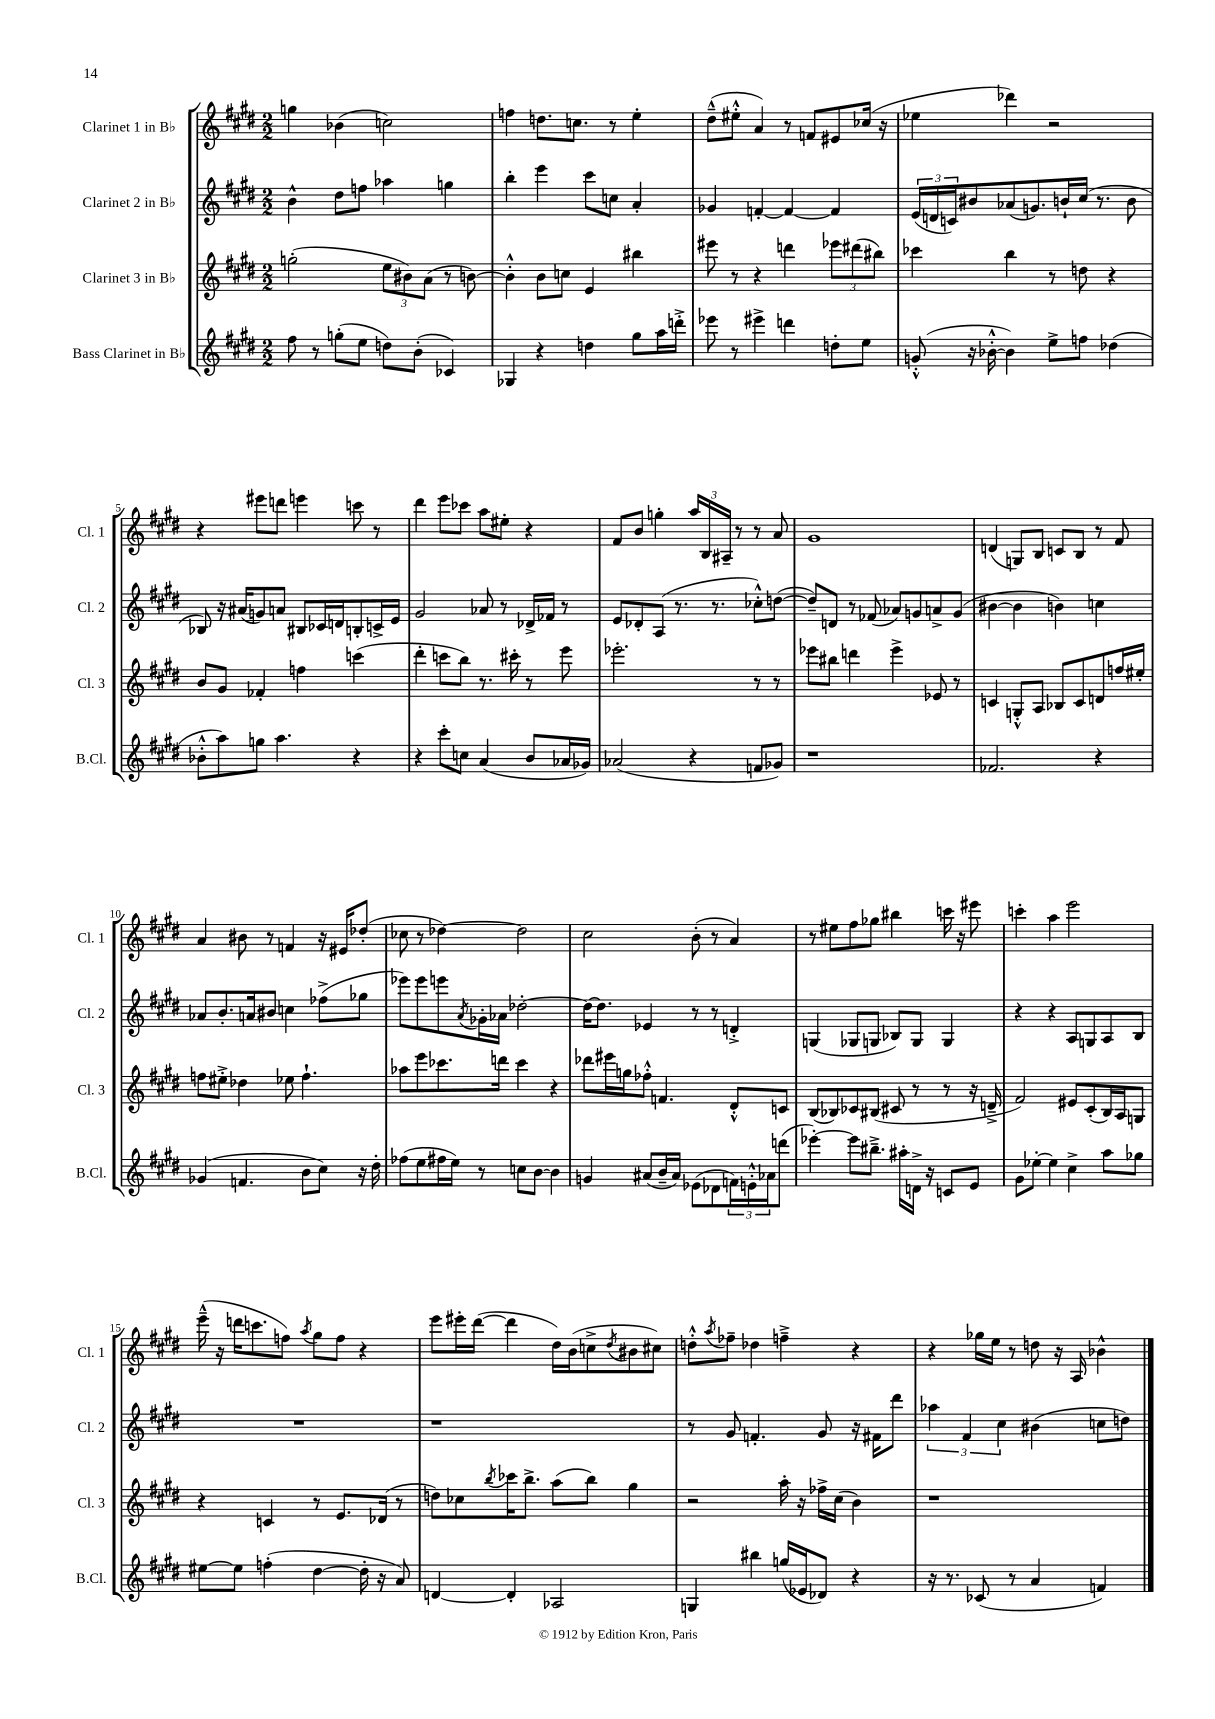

**kern	**kern	**kern	**kern
*part4	*part3	*part2	*part1
*staff4	*staff3	*staff2	*staff1
*I"Bass Clarinet in B♭	*I"Clarinet 3 in B♭	*I"Clarinet 2 in B♭	*I"Clarinet 1 in B♭
*I'B.Cl.	*I'Cl. 3	*I'Cl. 2	*I'Cl. 1
*clefG2	*clefG2	*clefG2	*clefG2
*k[f#c#g#d#]	*k[f#c#g#d#]	*k[f#c#g#d#]	*k[f#c#g#d#]
*M2/2	*M2/2	*M2/2	*M2/2
=1	=1	=1	=1
8ff#\	(2ggn'\	4b^^\	4ggn\
8r	.	.	.
(8ggn'\L	.	8dd#\L	(4b-X\
8ee\J	.	8ffn\J	.
8ddn\L)	12ee\L	4aa-X\	2ccn\)
.	12b#X\)	.	.
(8b'\J	.	.	.
.	(12a\J	.	.
4c-X/)	8r	4ggn\	.
.	[8bn\)	.	.
=2	=2	=2	=2
4G-X/	4b'^^\]	4bb'\	4ffn\
4r	8b\L	4eee\	8.ddn\L
.	8ccn\J	.	.
.	.	.	8.ccn\J
4ddn\	4e/	8ccc#\L	.
.	.	8ccn\J	8r
8gg#\L	4bb#X\	4a'/	4ee'\
16aa\L	.	.	.
16dddn'^\JJ	.	.	.
=3	=3	=3	=3
8eee-X\	8eee#X\	4g-X/	(8dd#~^^\L
8r	8r	.	8ee#X'^^\J
4eee#X^\	4r	[4fn'/	4a/)
4dddn\	4dddn\	4f/_	8r
.	.	.	8fn/L
8ddn'\L	12eee-X\L	4f/]	8e#X/
.	(12ddd#X\	.	.
8ee\J	.	.	(16cc-X/Jk
.	12bb#X\J)	.	.
.	.	.	16r
=4	=4	=4	=4
(8gn'^^/	4ccc-X\	(24e/LL	4ee-X\
.	.	24dn/	.
.	.	24cn/J)	.
16r	.	8b#X/	.
[16b-X'^^\	.	.	.
4b-\])	4bb\	(8a-X/	4ddd-X\)
.	.	8.gn/)	.
8ee^\L	8r	.	2r
.	.	16bn`/L	.
8ffn\J	8ddn\	(16cc#/JJ	.
.	.	8.r	.
(4dd-X\	4r	.	.
.	.	8b\	.
!!LO:LB:g=z
=5	=5	=5	=5
8b-X'^^\L	8b/L	8B-X/)	4r
8aa\)	8g#/J	16r	.
.	.	(16a#X/KL	.
8ggn\J	4f-X'/	8gn/)	8eee#X\L
4.aa\	.	8an/J	8dddn\J
.	4ffn\	8B#X/L	4eeen\
.	.	16c-X/L	.
.	.	16dn/J	.
4r	(4cccn\	8Bn'/	8cccn\
.	.	16cn^/L	8r
.	.	16e/JJ	.
=6	=6	=6	=6
4r	4ddd#'\	2g#/	4ddd#\
8ccc#'\L	8cccn\L	.	8eee\L
8ccn\J	8bb\J)	.	8ccc-X\J
(4a/	8.r	8a-X/	8aa\L
.	.	8r	8ee#X'\J
.	16ccc#X'\	.	.
8b/L	8r	16d-X^/LL	4r
.	.	16f-X/JJ	.
16a-X/L	8eee\	8r	.
16g-X/JJ)	.	.	.
=7	=7	=7	=7
(2a-X/	2.eee-X'\	8e/L	8f#/L
.	.	8d-X'/	8b/J
.	.	(8A/J	4ggn'\
.	.	8.r	.
4r	.	.	24aa/LL
.	.	.	24B/
.	.	8.r	.
.	.	.	24A#X~/JJ
.	.	.	8r
8fn/L	8r	8cc-X'^^\L)	8r
8g-X/J)	8r	([8ddn\J	8a/
=8	=8	=8	=8
1r	8eee-X\L	8dd~/L])	1g#
.	8bb#X\J	8dn/J	.
.	4dddn\	8r	.
.	.	(8f-X/	.
.	4eee-^\	8a-X/L)	.
.	.	8gn/	.
.	8e-X/	8an^/	.
.	8r	(8g/J	.
=9	=9	=9	=9
2.f-X/	4cn/	[4b#X\	(4dn/
.	8Gn'^^/L	4b#\]	8Gn/L)
.	8A/J	.	8B/J
.	8B-X/L	4bn\)	8cn/L
.	8c/	.	8B/J
4r	8dn/	4ccn\	8r
.	16ffn/L	.	8f#/
.	16ee#X'/JJ	.	.
!!LO:LB:g=z
=10	=10	=10	=10
(4g-X/	8ffn\L	8a-X/L	4a/
.	8ee#X'^\J	8.b'/	.
4.fn/	4dd-X\	.	8b#X\
.	.	16an/k	.
.	.	8b#X/J	8r
.	8ee-X\	4ccn\	4fn/
8b\L	4.ff`\	.	.
8cc#\J)	.	(8ff-X^\L	16r
.	.	.	16e#X/KL
16r	.	8gg-X\J	(8dd-X'/J
16dd#'\	.	.	.
=11	=11	=11	=11
(8ff-X\L	8aa-X\L	8eee-X\L)	8cc-X\
8ee\	8eee\	8eee-\	8r
16ff#X\L	8.ccc-X\	8eeen\	[4dd-X\)
16ee\JJ)	.	.	.
.	.	8qa/	.
8r	.	16g-X'\L	.
.	16dddn\Jk	16a-X\JJ	.
8ccn\L	4ccc-\	[2dd-X'\	2dd-\]
[8b\J	.	.	.
4b\]	4r	.	.
=12	=12	=12	=12
4gn/	8ddd-X\L	16dd-\KL_	2cc#\
.	.	8.dd-\J]	.
.	16eee#X\L	.	.
.	16ggn\J	.	.
(8a#X/L	8ff-X'^^\J	4e-X/	.
16b~/L	4.fn/	.	.
16a#/JJ)	.	.	.
(8e-X\L	.	8r	(8b'\
8d-X\	.	8r	8r
24fn\L)	8d#'^^/L	4dn'^/	4a/)
24en'^^\	.	.	.
24a-X\J	.	.	.
(8dddn\J	8cn/J	.	.
=13	=13	=13	=13
[4eee-X'\)	(8B/L	(4Gn/	8r
.	8B-X/)	.	8ee#X\L
8eee-\L]	8c-X/	8G-X/L	8ff#\
8.bb#X~^\J	(8B#X/J	8Gn/J	8gg-X\J
.	8c#X/	8B-X/L)	4bb#X\
16aa#X'\LL	.	.	.
16dn^\JJ	8r	8G/J	.
16r	.	.	.
8cn/L	8r	4G/	16cccn\
.	.	.	16r
8e/J	16r	.	8eee#X\
.	16dn~^/	.	.
=14	=14	=14	=14
8g#\L	2f#/)	4r	4cccn'\
[8ee-X'\J	.	.	.
4ee-\]	.	4r	4aa\
4cc#^\	8e#X/L	8A/L	2eee\
.	(8c#'/	8Gn/	.
8aa\L	16B/L)	8A/	.
.	16A/J	.	.
8gg-X\J	8Gn/J	8B/J	.
!!LO:LB:g=z
=15	=15	=15	=15
[8ee#X\L	4r	1r	(16eee~^^\
.	.	.	16r
8ee#\J]	.	.	16dddn\KL
.	.	.	8.cccn\
(4ffn'\	4cn/	.	.
.	.	.	8ffn\J)
.	.	.	8qaa/
[4dd#\	8r	.	8gg#\L
.	8.e/L	.	8ff\J
16dd#'\]	.	.	4r
16r	(16d-X/Jk	.	.
8a/)	8r	.	.
=16	=16	=16	=16
[4dn/	8ddn\L)	1r	8eee\L
.	8cc-X\	.	16eee#X'\L
.	.	.	([16ddd#\JJ
.	8qbb/	.	.
4d'/]	16ccc-X\K	.	4ddd#\]
.	8.bb^\J	.	.
2A-X/	(8aa\L	.	16dd#\LL)
.	.	.	(16b\J
.	8bb\J)	.	8ccn^\
.	.	.	8qdd#/
.	4gg#\	.	8b#X\
.	.	.	8cc#X\J)
=17	=17	=17	=17
4Gn/	2r	8r	8ddn'^^\L
.	.	.	8qaa/
.	.	8g#/	8ff-X~\J
4bb#X\	.	4.fn'/	4dd-X\
(16ggn/LL	16aa'\	.	4ffn~^\
16e-X/J	16r	.	.
8d-X/J)	16ff-X^\LL	8g#/	.
.	(16cc#\JJ	.	.
4r	4b\)	16r	4r
.	.	16f#X\KL	.
.	.	8ddd#\J	.
=18	=18	=18	=18
16r	1r	6aa-X\	4r
8.r	.	.	.
.	.	6f#/	.
(8c-X/	.	.	16gg-X\LL
.	.	.	16ee\JJ
.	.	6cc#\	.
8r	.	.	8r
4a/	.	(4b#X\	8ddn\
.	.	.	16r
.	.	.	16A/
4fn/)	.	8ccn\L	4b-X^^\
.	.	8ddn\J)	.
==	==	==	==
*-	*-	*-	*-
